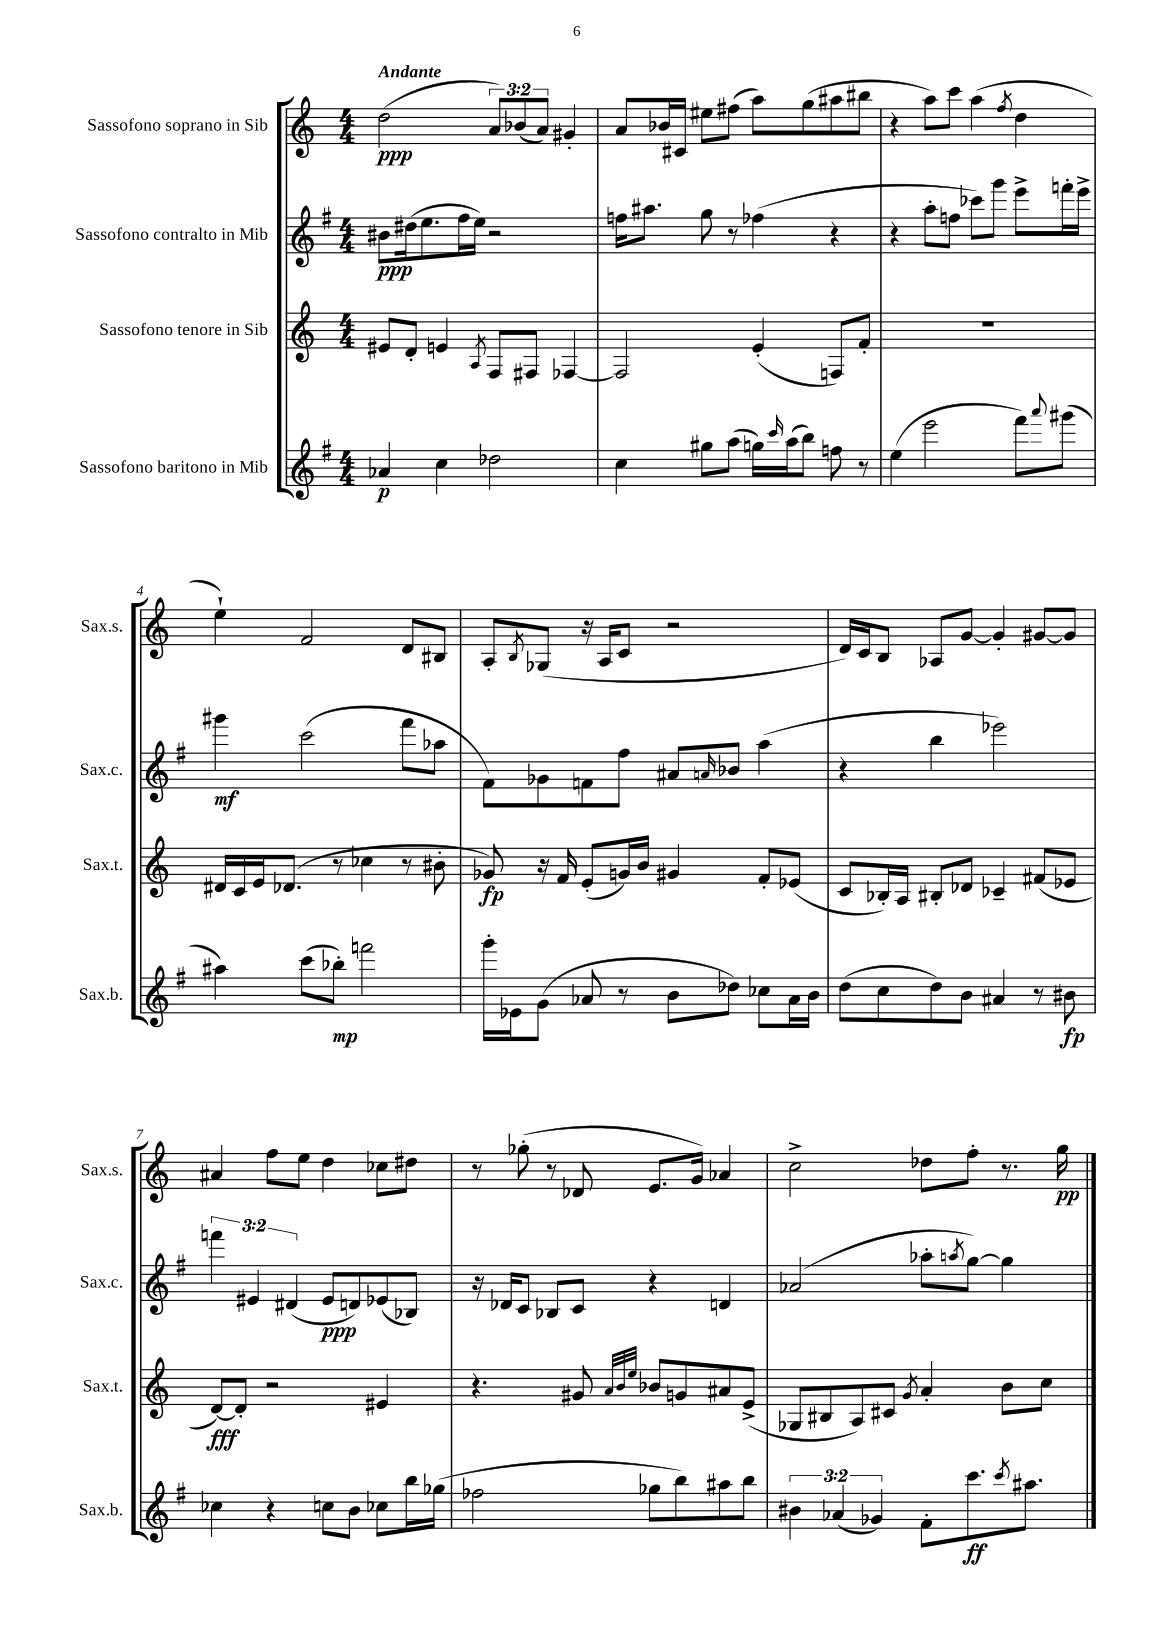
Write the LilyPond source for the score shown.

<<
\new StaffGroup <<
\new Staff = "s0" \with { instrumentName = "Sassofono soprano in Sib" shortInstrumentName = "Sax.s." } {
    \clef treble \key c \major \numericTimeSignature \time 4/4 \override Staff.TupletNumber.text = #tuplet-number::calc-fraction-text \tempo "Andante"
    d''2\ppp( \tuplet 3/2 { a'8) bes'8( a'8) } gis'4-. |
    a'8 bes'16 cis'16 eis''8 fis''8( a''8) g''8( ais''8 bis''8 |
    r4 a''8) c'''8 a''4( \acciaccatura { f''8 } d''4 |
    e''4-!) f'2 d'8 bis8 |
    a8-. \acciaccatura { b8 } ges8( r16 a16 c'8 r2 |
    d'16) c'16 b8 aes8 g'8~ g'4-. gis'8~ gis'8 |
    ais'4 f''8 e''8 d''4 ces''8 dis''8 |
    r8 ges''8-.( r8 des'8 e'8. g'16) aes'4 |
    c''2-> des''8 f''8-. r8. g''16\pp \bar "|." |
}
\new Staff = "s1" \with { instrumentName = "Sassofono contralto in Mib" shortInstrumentName = "Sax.c." } {
    \clef treble \key g \major \numericTimeSignature \time 4/4 \override Staff.TupletNumber.text = #tuplet-number::calc-fraction-text
    bis'8\ppp dis''16( e''8. fis''16 e''16) r2 |
    f''16 ais''8. g''8 r8 fes''4( r4 |
    r4 a''8-. f''8 ces'''8) g'''8 e'''8-> f'''16-. e'''16-> |
    gis'''4\mf c'''2( fis'''8 aes''8 |
    fis'8) ges'8 f'8 fis''8 ais'8 \grace { a'16 } bes'8 a''4( |
    r4 b''4 ees'''2) |
    \tuplet 3/2 { f'''4 eis'4 dis'4( } eis'8\ppp d'8) ees'8( bes8) |
    r16 des'16 c'8 bes8 c'8 r4 d'4 |
    aes'2( aes''8-. \acciaccatura { a''8 } g''8~) g''4 \bar "|." |
}
\new Staff = "s2" \with { instrumentName = "Sassofono tenore in Sib" shortInstrumentName = "Sax.t." } {
    \clef treble \key c \major \numericTimeSignature \time 4/4
    eis'8 d'8-. e'4 \acciaccatura { a8 } f8 fis8 fes4~ |
    fes2 e'4-.( f8) f'8-. |
    R1 |
    dis'16 c'16 e'16 des'8.( r8 ces''4 r8 bis'8-. |
    ges'8\fp) r16 f'16 e'8-.( g'16) b'16 gis'4 f'8-. ees'8( |
    c'8 bes16-.) a16 bis8-. des'8 ces'4-- fis'8( ees'8 |
    d'8~\fff) d'8-. r2 eis'4 |
    r4. gis'8 \grace { a'32 b'32 e''32 } bes'8 g'8 ais'8 e'8->( |
    ges8 bis8 a8) cis'8 \acciaccatura { g'8 } a'4-. b'8 c''8 \bar "|." |
}
\new Staff = "s3" \with { instrumentName = "Sassofono baritono in Mib" shortInstrumentName = "Sax.b." } {
    \clef treble \key g \major \numericTimeSignature \time 4/4 \override Staff.TupletNumber.text = #tuplet-number::calc-fraction-text
    aes'4\p c''4 des''2 |
    c''4 gis''8 a''8( g''16) \grace { c'''16 } a''16( b''8) f''8 r8 |
    e''4( e'''2 fis'''8) \appoggiatura { a'''8 } gis'''8( |
    ais''4) c'''8( bes''8-.\mp) f'''2 |
    g'''16-. ees'16 g'8( aes'8 r8 b'8 des''8) ces''8 aes'16 b'16 |
    d''8( c''8 d''8) b'8 ais'4 r8 bis'8\fp |
    ces''4 r4 c''8 b'8 ces''8 b''16 ges''16( |
    fes''2 ges''8 b''8) ais''8 b''8 |
    \tuplet 3/2 { bis'4 aes'4( ges'4) } fis'8-. c'''8.\ff \acciaccatura { c'''8 } ais''8. \bar "|." |
}
>>
>>
